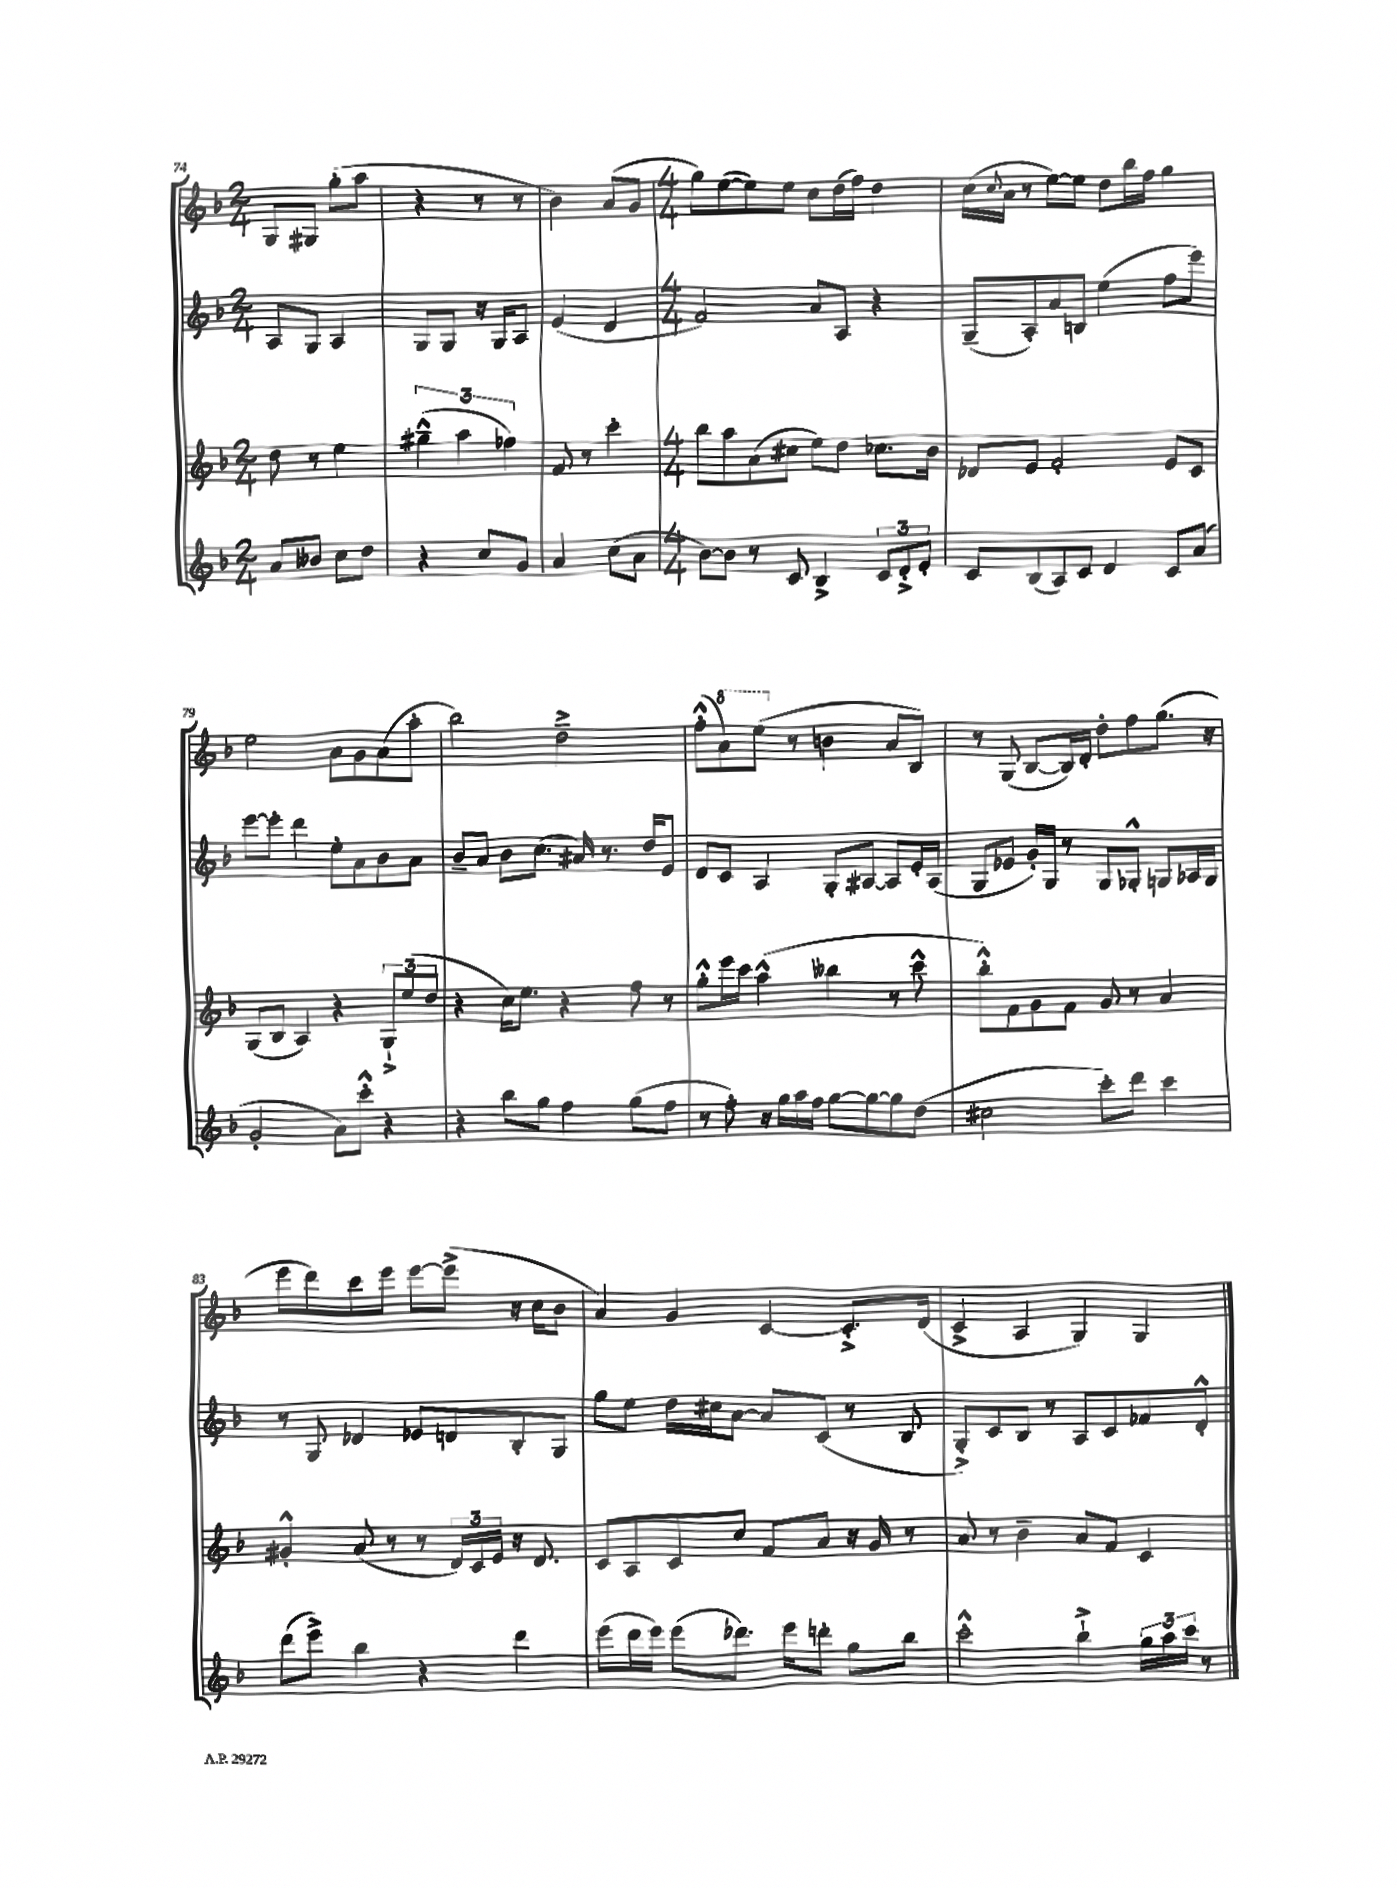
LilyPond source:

<<
\new StaffGroup <<
\new Staff = "s0" {
    \clef treble \key f \major \numericTimeSignature \time 2/4
    g8 gis8 g''8-.( a''8 |
    r4 r8 r8 |
    bes'4) a'8( g'8 |
    \numericTimeSignature \time 4/4 g''8) e''8~( e''8) e''8 c''8 d''16( f''16) d''4 |
    c''16( \appoggiatura { c''8 } a'16 r8 e''8~) e''8 d''8 bes''16 f''16 g''4 |
    e''2 a'8 g'8 a'8( a''8-. |
    bes''2) d''2---> |
    f''8-.-^( \ottava #1 a''8) e'''8( \ottava #0 r8 b'4 a'8 bes8) |
    r8 g8( bes8~ bes16) d'16-. d''8-. f''8 g''8.( r16 |
    e'''8 d'''8) c'''8 e'''8 e'''8~ e'''8->( r16 c''16 bes'8 |
    a'4) g'4 c'4~ c'8.-.-> d'16( |
    c'4-> a4 g4) g4 \bar "|." |
}
\new Staff = "s1" {
    \clef treble \key f \major \numericTimeSignature \time 2/4
    a8 g8 a4 |
    g8 g8 r16 g16 a8 |
    e'4( d'4 |
    \numericTimeSignature \time 4/4 f'2) a'8 a8 r4 |
    g8--( a8-.) a'8 b8 e''4( f''8 e'''8) |
    e'''8~ e'''8-. d'''4 e''8-. a'8 bes'8 a'8 |
    bes'8-- a'8 bes'8 c''8.( ais'16) r8. d''16 e'8 |
    d'8 c'8 a4 g8-. ais8~ ais8 e'16-. ais16( |
    g8 ees'8 g'16-.) g16 r8 g8 ges8-.-^ g8 aes16 g16 |
    r8 g8 des'4 ees'8 d'8 bes8-. g8 |
    g''8 e''8 d''16 cis''16 a'8~ a'8 c'8( r8 bes8 |
    g8-.->) c'8 bes8 r8 a8 c'8 fes'8 d'8-.-^ \bar "|." |
}
\new Staff = "s2" {
    \clef treble \key f \major \numericTimeSignature \time 2/4
    d''8 r8 e''4 |
    \tuplet 3/2 { gis''4---^( a''4 fes''4) } |
    f'8 r8 c'''4-. |
    \numericTimeSignature \time 4/4 bes''8 a''8 a'8( cis''8 e''8) d''8 ces''8. bes'16 |
    des'8 e'8 f'2-. e'8 c'8 |
    g8( bes8 a4) r4 \tuplet 3/2 { g8-!-> e''8( d''8 } |
    r4 c''16) e''8. r4 f''8 r8 |
    g''8-.-^ e'''16 c'''16 a''4-^( beses''4 r8 c'''8-^ |
    bes''8-.-^) f'8 g'8 f'8 g'8 r8 a'4 |
    gis'4-.-^ a'8( r8 r8 \tuplet 3/2 { d'16) c'16 e'16 } r16 d'8. |
    c'8 a8 c'8 c''8 f'8 a'8 r16 g'16 r8 |
    a'8 r8 bes'4-- a'8 f'8 c'4 \bar "|." |
}
\new Staff = "s3" {
    \clef treble \key f \major \numericTimeSignature \time 2/4
    a'8 beses'8 c''8 d''8 |
    r4 c''8 g'8 |
    a'4 c''8( a'8 |
    \numericTimeSignature \time 4/4 bes'8~) bes'8 r8 c'8 bes4-> \tuplet 3/2 { c'8 d'8-.-> e'8-. } |
    c'8 bes8( a8) c'8 d'4 c'8 a'8( |
    g'2-. a'8) c'''8-.-^ r4 |
    r4 bes''8 g''8 f''4 g''8( f''8 |
    r8 f''8-.) r16 g''16 a''16 f''16 g''8~ g''8~ g''8 d''8( |
    cis''2 c'''8-.) d'''8 c'''4 |
    d'''8( e'''8->) bes''4 r4 d'''4 |
    e'''8( d'''16 e'''16) e'''8( des'''8.) e'''16 d'''8-. g''8 bes''8 |
    c'''2-.-^ bes''4-!-> \tuplet 3/2 { g''16 a''16 c'''16 } r8 \bar "|." |
}
>>
>>
\layout { \context { \Score currentBarNumber = #74 } }
